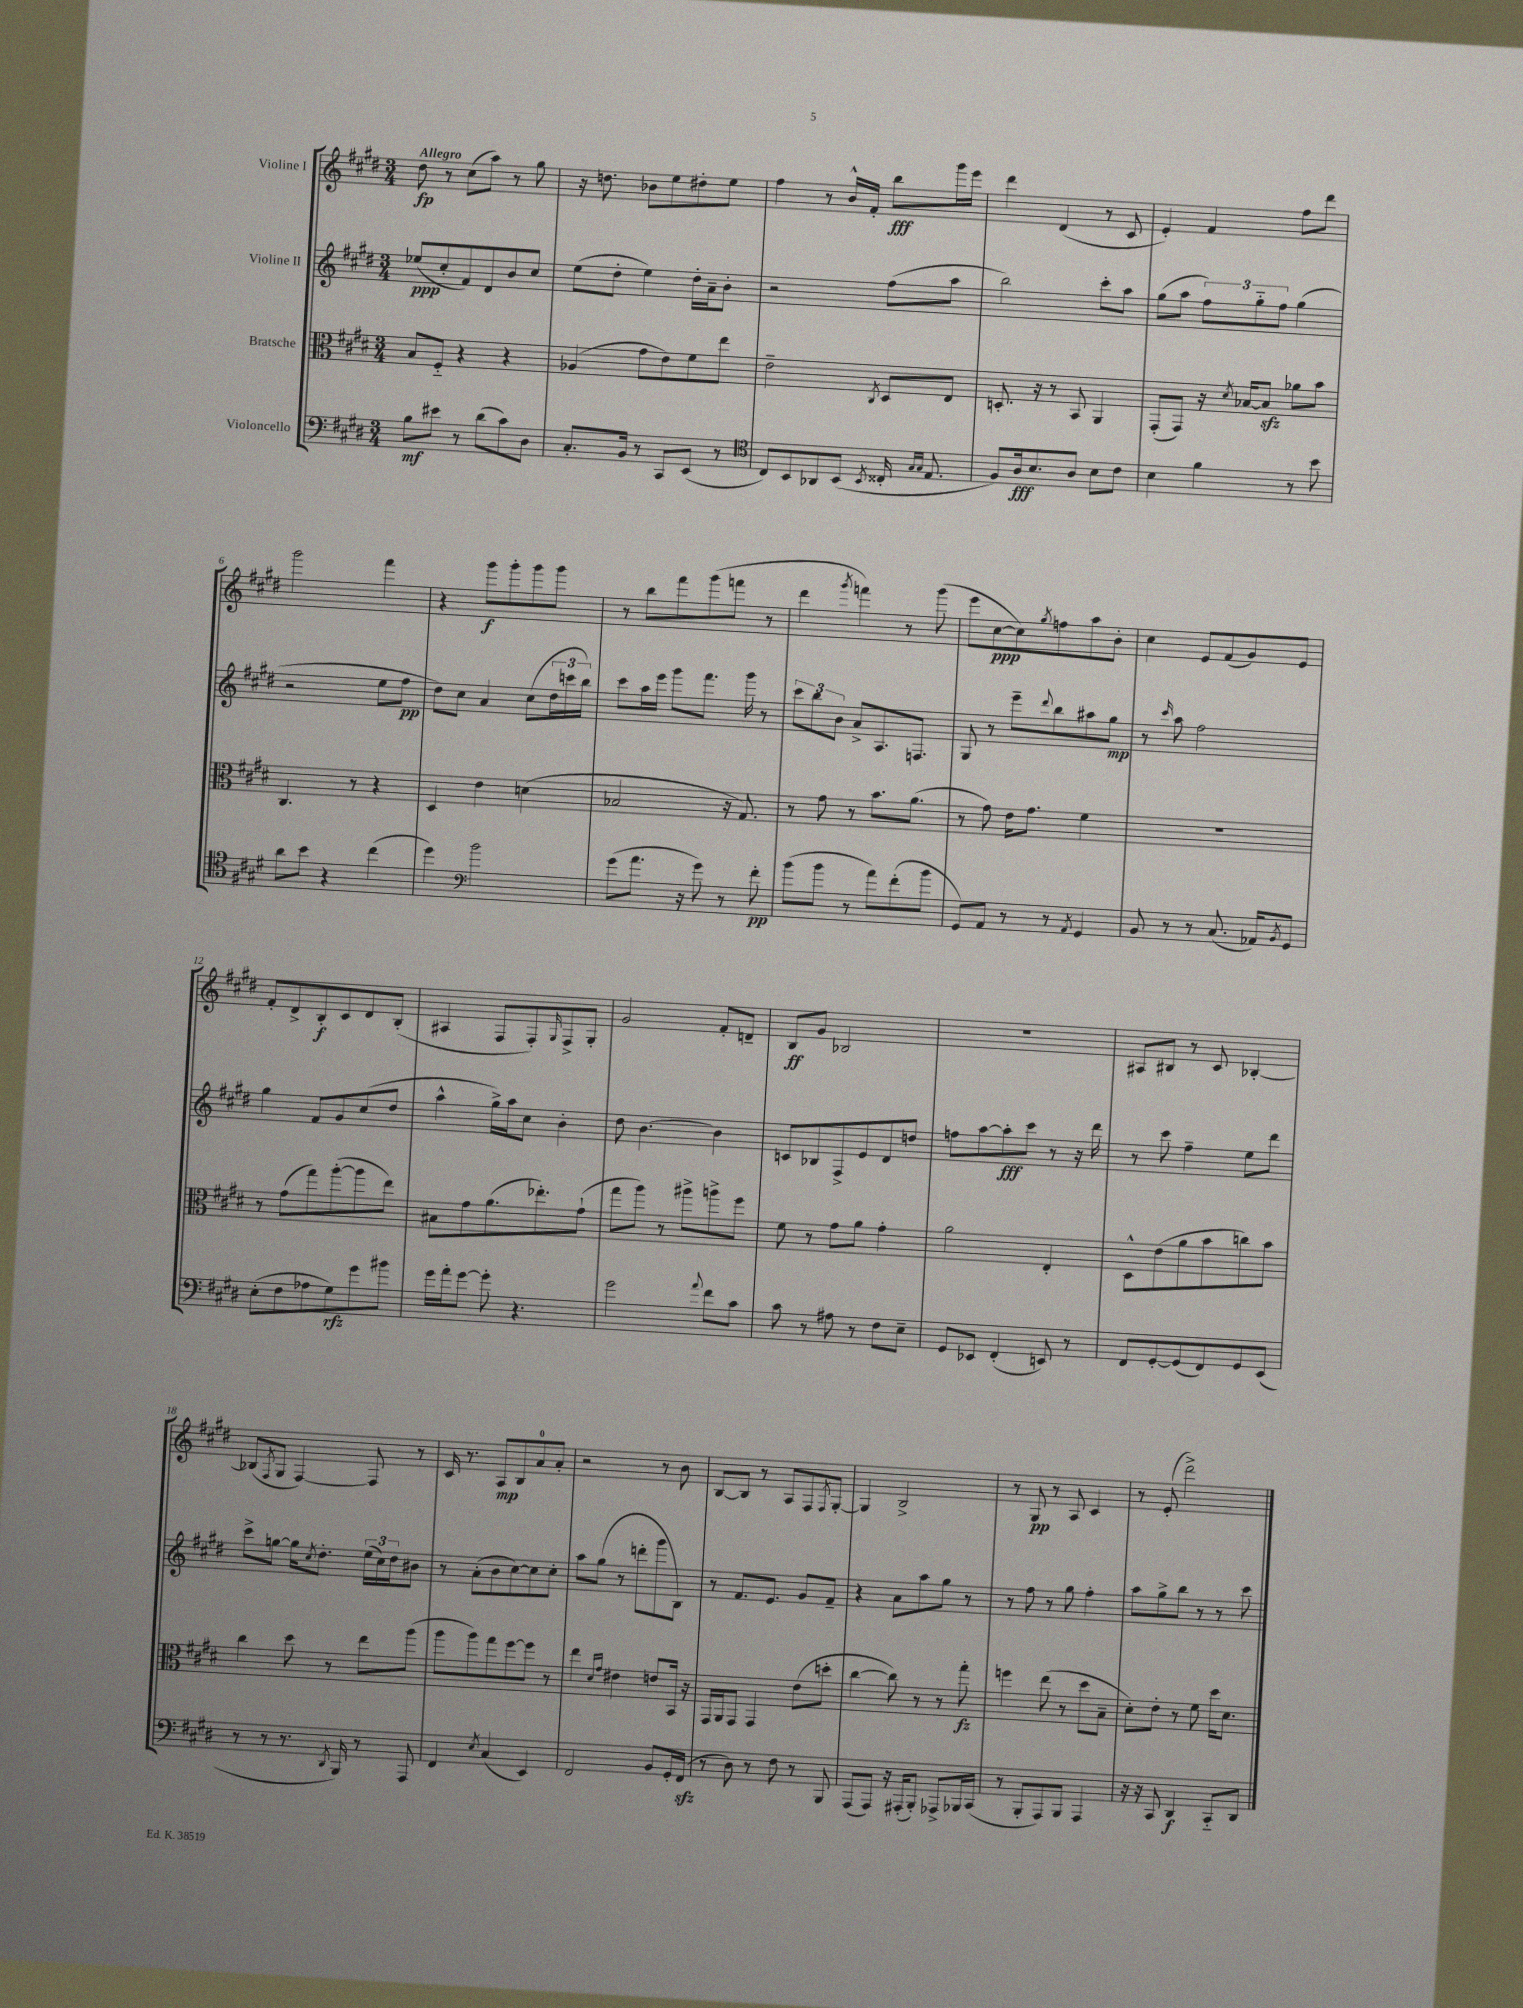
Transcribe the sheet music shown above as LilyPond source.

<<
\new StaffGroup <<
\new Staff = "s0" \with { instrumentName = "Violine I" } {
    \clef treble \key e \major \numericTimeSignature \time 3/4 \tempo "Allegro"
    dis''8\fp r8 cis''8( a''8) r8 gis''8 |
    r16 d''8. bes'8 e''8 dis''8-. e''8 |
    fis''4 r8 b'16-^ fis'16-. b''8\fff gis'''16 e'''16 |
    dis'''4 dis'4( r8 cis'8 |
    e'4-.) fis'4 fis''8 dis'''8 |
    gis'''2 fis'''4 |
    r4 gis'''8\f gis'''8-. gis'''8 gis'''8 |
    r8 b''8 fis'''8 gis'''8( f'''8 r8 |
    dis'''4 \acciaccatura { gis'''8 } f'''4) r8 gis'''8( |
    e'''8 cis''8~\ppp cis''8) \acciaccatura { gis''8 } f''8 a''8 b'8-. |
    cis''4 e'8 fis'8( gis'8) e'8 |
    fis'8-. dis'8-> b8-.\f cis'8 dis'8 b8-.( |
    ais4 fis8 fis8-.) \grace { gis16 } fis8-> gis8-. |
    gis'2 fis'8-. d'8-- |
    b8\ff gis'8 bes2 |
    R2. |
    ais8 bis8 r8 cis'8 bes4~-. |
    bes8( \acciaccatura { fis8 } gis8 fis4~) fis8 r8 |
    cis'16 r8. a8\mp b8 a'8-0 a'8-. |
    r2 r8 b'8 |
    b8~ b8 r8 a8 fis8 \acciaccatura { fis8 } gis8~-. |
    gis4 b2-> |
    r8 gis8\pp r8 a8 cis'4 |
    r8 e'8-.( dis'''2->) \bar "|." |
}
\new Staff = "s1" \with { instrumentName = "Violine II" } {
    \clef treble \key e \major \numericTimeSignature \time 3/4
    ees''8\ppp( cis''8-. fis'8) dis'8 b'8 cis''8 |
    e''8( dis''8-. e''4) dis''16-. a'16-- b'8-. |
    r2 fis''8( a''8 |
    b''2) cis'''8-. a''8 |
    gis''8( a''8 \tuplet 3/2 { fis''8) gis''8-_ fis''8 } gis''4( |
    r2 e''8 fis''8\pp |
    dis''8) cis''8 a'4 cis''8( \tuplet 3/2 { dis''16 c'''16 b''16) } |
    cis'''8 a''16 e'''16 gis'''8 fis'''8. gis'''16 r8 |
    \tuplet 3/2 { cis'''8 b''8 b'8 } a'8-> a8. f8. |
    gis8 r8 e'''8-- \appoggiatura { dis'''8 } b''8 ais''8 gis''8\mp |
    r8 \grace { cis'''16 } a''8 fis''2 |
    gis''4 fis'8 gis'8 cis''8( dis''8 |
    a''4-^ gis''16->) a''16 cis''8 b'4-. |
    dis''8 b'4.~ b'4 |
    c'8 bes8 fis8-> e'8 dis'8 d''8 |
    f''8 a''8~ a''8-.\fff cis'''8 r8 r16 dis'''16 |
    r8 cis'''8 fis''4-- e''8 dis'''8 |
    cis'''8-> g''8~ g''16 \acciaccatura { cis''8 } dis''8.-. \tuplet 3/2 { e''16( cis''16) dis''16 } bis'8 |
    r8 a'8-.( b'8 cis''8~) cis''8 cis''8-. |
    a''8 gis''8( r8 d'''8-. gis'''8 b8) |
    r8 fis'8. e'8. gis'8 fis'8-- |
    r4 a'8 a''8 gis''8 r8 |
    r8 fis''8 r8 gis''8 fis''4-. |
    a''8 gis''8-> b''8 r8 r8 cis'''8 \bar "|." |
}
\new Staff = "s2" \with { instrumentName = "Bratsche" } {
    \clef alto \key e \major \numericTimeSignature \time 3/4
    b8 fis8-_ r4 r4 |
    aes4( gis'8 e'8) fis'8 e''8 |
    e'2-- \acciaccatura { cis8 } dis8 e8 |
    d8.-. r16 r8 b,8 a,4 |
    gis,8-.( gis,8) r16 \acciaccatura { dis'8 } bes16~ bes8\sfz aes'8 b'8 |
    cis4. r8 r4 |
    dis4 e'4 d'4( |
    bes2 r16 gis8.) |
    r8 gis'8 r8 b'8. a'8.( |
    r8 gis'8) e'16 gis'8. fis'4 |
    R2. |
    r8 gis'8( gis''8) a''8~-.( a''8 e''8) |
    bis8 gis'8 a'8.( ees''8.-.) gis'8-!( |
    gis''8 a''8) r8 ais''8-> a''8-> fis''8 |
    fis'8 r8 gis'8 a'8 gis'4-. |
    a'2 e4-. |
    dis8-^ e'8( a'8 b'8 c''8) b'8 |
    cis''4 dis''8 r8 e''8 a''8( |
    a''8 a''8) gis''8 fis''8~ fis''8 r8 |
    e''4 \grace { dis'16 gis'16 } eis'4 e'8 b,16 r16 |
    gis,16 a,16 gis,8 gis,4 e'8( d''8-. |
    cis''4~ cis''8) r8 r8 gis''8-.\fz |
    f''4 e''8( r8 dis''8 b8-- |
    dis'8-.) e'8-. r8 fis'8 dis''16 dis'8. \bar "|." |
}
\new Staff = "s3" \with { instrumentName = "Violoncello" } {
    \clef bass \key e \major \numericTimeSignature \time 3/4
    b8\mf eis'8 r8 dis'8( cis'8) dis8 |
    cis8.-. b,16 r8 cis,8 e,8( r8 |
    \clef tenor cis8) b,8 aes,8 b,8( \acciaccatura { b,8 } cisis16-. \grace { gis16 gis16 } e8. |
    fis8) a16\fff b8. a8 b8 cis'8 |
    b4 fis'4 r8 b'8 |
    a'8 b'8 r4 cis''4( |
    dis''4) \clef bass b'2 |
    gis'8( a'8. r16 gis'8) r8 fis'8-.\pp |
    b'8( b'8 r8 a'8) fis'8-.( b'8 |
    gis,8) a,8 r8 r8 \acciaccatura { a,8 } gis,4 |
    b,8 r8 r8 cis8.( aes,16) \acciaccatura { b,8 } gis,8 |
    e8-.( fis8 aes8 gis8\rfz) gis'8 bis'8 |
    gis'16 a'16-. gis'8~ gis'8-. r4. |
    gis'2 \appoggiatura { a'8 } fis'8 cis'8 |
    cis'8 r8 ais8 r8 fis8 e8-- |
    gis,8 ees,8 fis,4-.( e,8) r8 |
    fis,8 gis,8~-. gis,8( fis,8) gis,8 e,8( |
    r8 r8 r8. \acciaccatura { dis,8 } b,,16) r8 a,,8 |
    fis,4 \acciaccatura { e8 } cis4( e,4) |
    fis,2 b,8 gis,16-. fis,16\sfz( |
    r8 dis8) r8 fis8 r8 b,,8 |
    a,,8( a,,8) r16 ais,,16-.( b,,8-.) aes,,8-> bes,,16 cis,16( |
    r8 b,,8-. a,,8) b,,8 a,,4 |
    r16 r16 cis,8 dis,4\f cis,8-_ dis,8 \bar "|." |
}
>>
>>
